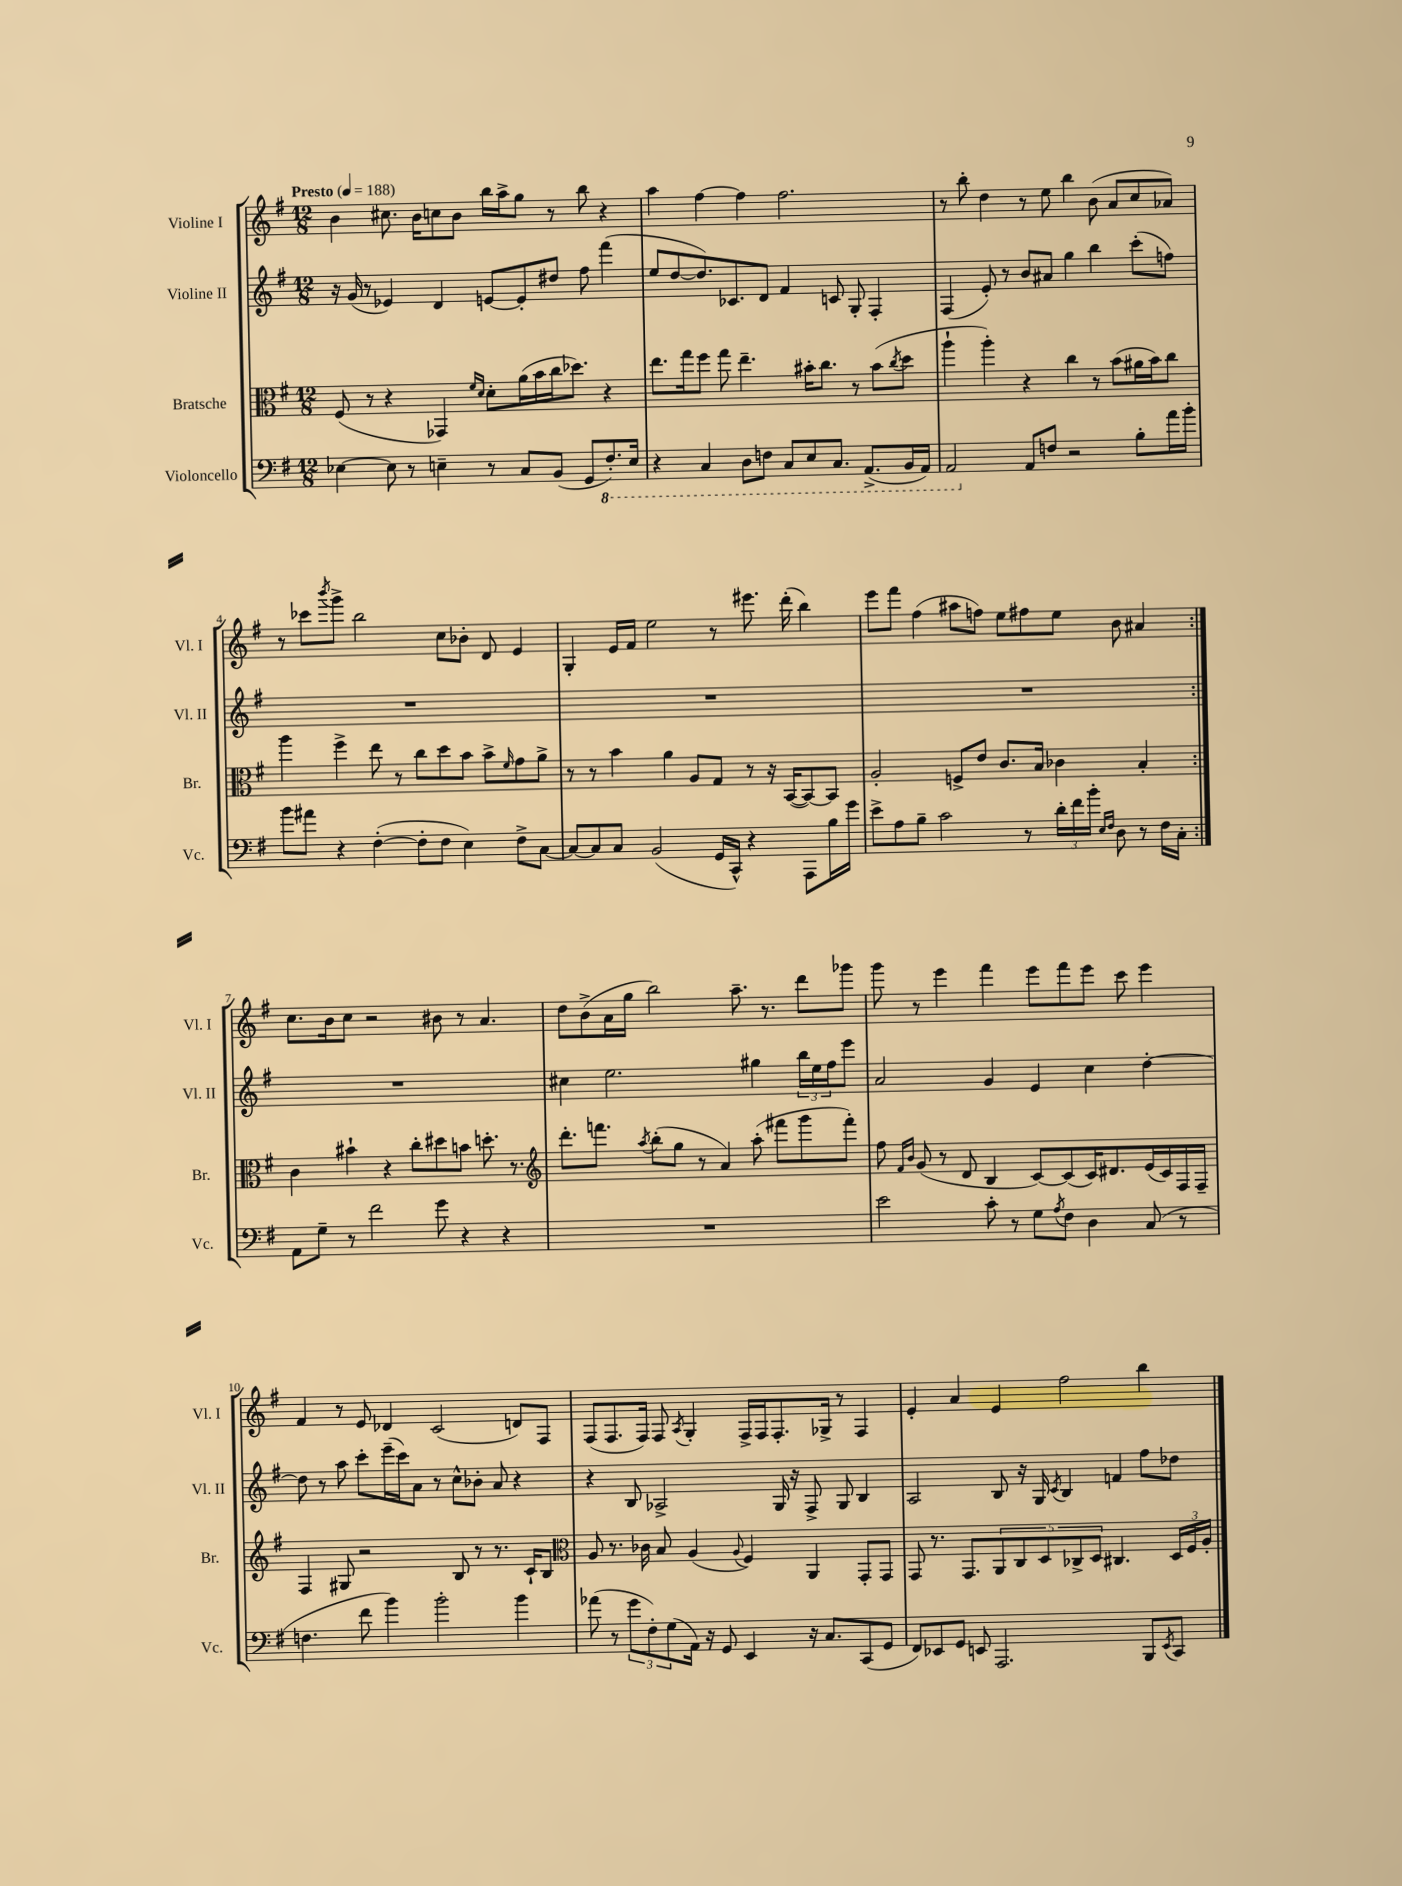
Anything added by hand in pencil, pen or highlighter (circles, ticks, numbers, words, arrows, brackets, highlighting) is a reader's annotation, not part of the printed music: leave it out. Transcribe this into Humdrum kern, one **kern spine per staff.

**kern	**kern	**kern	**kern
*part4	*part3	*part2	*part1
*staff4	*staff3	*staff2	*staff1
*I"Violoncello	*I"Bratsche	*I"Violine II	*I"Violine I
*I'Vc.	*I'Br.	*I'Vl. II	*I'Vl. I
*clefF4	*clefC3	*clefG2	*clefG2
*k[f#]	*k[f#]	*k[f#]	*k[f#]
*M12/8	*M12/8	*M12/8	*M12/8
*MM188	*MM188	*MM188	*MM188
=1	=1	=1	=1
!	!	!	!LO:TX:a:B:t=Presto
[4E-X\	(8F#/	16r	4b\
.	.	(16g/	.
.	8r	8r	.
8E-\]	4r	4e-X/)	8.cc#X\
8r	.	.	.
.	.	.	16b\KL
4En~\	4GG-X/)	4d/	8ccn\
.	.	.	8b\J
.	16qqf#/LL	.	.
.	16qqd/JJ	.	.
8r	8d'\L	[8en/L	16bb\LL
.	.	.	16aa^\J
8C/L	(16a\L	8e'/]	8gg\J
.	16b\	.	.
(8BB/J	16cc\J	8dd#X/J	8r
.	8.dd-X\J)	.	.
8GG/L	.	8ff#\	8bb\
*8ba	*	*	*
8.FF#'/)	4r	(4fff#\	4r
16EE/Jk	.	.	.
=2	=2	=2	=2
4r	8.ee\L	8ee/L	4aa\
.	.	[8dd/	.
.	16gg\k	.	.
4CC/	8ff#\J	8.dd/])	[4ff#\
.	8gg\	.	.
.	.	8.c-X/	.
8DD\L	4.ee~\	.	4ff#\]
8FFn\J	.	8d/J	.
8CC/L	.	4f#/	2.ff#\
8EE/	16b#X'\KL	.	.
.	8.cc\J	.	.
8.CC/J	.	8cn/	.
.	8r	8G'/	.
(8.AAA^/L	.	.	.
.	(8b#\L	4F#'/	.
.	8qcc/	.	.
16BBB/L	8dd\J	.	.
16AAA/JJ)	.	.	.
=3	=3	=3	=3
2AAA/	4aa`\	(4F#/	8r
.	.	.	8bb'\
.	4aa'\)	8e'/)	4dd\
.	.	8r	.
*X8ba	*	*	*
8AA/L	4r	8b/L	8r
8Fn/J	.	8a#X/J	8ee\
2r	4cc\	4gg\	4bb\
.	8r	4bb\	(8b\
.	(8b\L	.	8a/L
8B'\L	16a#X\L	(8ccc'\L	8cc/
.	16b\J)	.	.
16a\L	8cc\J	8ffn\J)	8a-X/J)
16b'\JJ	.	.	.
!!LO:LB:g=z
=4	=4	=4	=4
8b\L	4aa\	1.r	8r
8a#X\J	.	.	8ccc-X\L
.	.	.	8qbbb/
4r	4ff#^\	.	8ggg^\J
.	.	.	2bb\
([4F#'\	8ee\	.	.
.	8r	.	.
8F#'\L]	8cc\L	.	.
8F#\J	8dd\	.	8cc\L
4E\)	8b\J	.	8b-X'\J
.	8b^\L	.	8d/
.	16qqf#/	.	.
8F#^\L	8g\	.	4e/
[8C\J	8a^\J	.	.
=5	=5	=5	=5
8C/L_	8r	1.r	4G'/
8C/]	8r	.	.
8C/J	4b\	.	16e/LL
.	.	.	16f#/JJ
(2BB/	.	.	2ee\
.	4a\	.	.
.	8A/L	.	.
16GG/LL	8G/J	.	8r
16CC^^/JJ)	.	.	.
4r	8r	.	8.eee#X\
.	16r	.	.
.	([16BB/KL	.	(16ddd'\
8AAA\L	8BB/_)	.	4bb\)
16B\L	8BB/J]	.	.
16g\JJ	.	.	.
=6	=6	=6	=6
8e^\L	2A'/	1.r	8eee\L
8A\	.	.	8fff#\J
8B~\J	.	.	(4ff#\
2c\	.	.	.
.	8Fn^/L	.	8aa#X\L
.	8e/J	.	8ffn\J)
.	8.c/L	.	8ee\L
8r	.	.	8ff#X\
.	16B/Jk	.	.
24d'\LL	4c-X\	.	8ee\J
24f#\	.	.	.
24b'\JJ	.	.	.
16qqE/LL	.	.	.
16qqF#/JJ	.	.	.
8D\	.	.	8b\
8r	4B'/	.	4a#X/
16F#\LL	.	.	.
16C'\JJ	.	.	.
!!LO:LB:g=z
=7:|!	=7:|!	=7:|!	=7:|!
8AA\L	4c\	1.r	8.cc\L
8G~\J	.	.	.
.	.	.	16b\k
8r	4b#X`\	.	8cc\J
2f#\	.	.	2r
.	4r	.	.
.	8cc'\L	.	.
8g\	8dd#X\	.	8b#X\
4r	8bn\J	.	8r
.	8.ddn'\	.	4.a/
4r	.	.	.
.	8.r	.	.
=8	=8	=8	=8
*	*clefG2	*	*
1.r	8.ddd'\L	4cc#X\	8dd\L
.	.	.	(8b^\
.	8.fffn\J	.	.
.	.	2.ee\	16a\L
.	.	.	16gg\JJ
.	8qaa/	.	.
.	(8bb'\L	.	2bb\)
.	8gg\J	.	.
.	8r	.	.
.	4a/)	.	.
.	.	.	8.aa~\
.	(8aa'\	4gg#X\	.
.	.	.	8.r
.	8fff#X\L	.	.
.	8ggg\	24bb\LL	8ddd\L
.	.	24ee\	.
.	.	24ff#\J	.
.	8fff#'\J)	8eee\J	8ggg-X\J
=9	=9	=9	=9
2e\	8ff#\	2a/	8ggg\
.	16qqf#/LL	.	.
.	16qqb/JJ	.	.
.	(8g/	.	8r
.	8r	.	4eee\
.	8d/	.	.
8c'\	4B/	4g/	4fff#\
8r	.	.	.
8G\L	[8c/L)	4e/	8eee\L
8qA/	.	.	.
8F#\J	(8c/]	.	8fff#\
4D\	16c/K)	4cc\	8eee\J
.	8.d#X/	.	.
.	.	.	8ccc\
(8C/	(16e/L	[4dd'\	4eee\
.	16c/)	.	.
8r	16F#/	.	.
.	16F#~/JJ	.	.
!!LO:LB:g=z
=10	=10	=10	=10
4.Fn\	4F#/	8dd\]	4f#/
.	.	8r	.
.	8G#X/	8aa\	8r
8f#\	2r	8ccc'\L	8e/
4b\)	.	(16eee~\L	4d-X/
.	.	16ccc\J)	.
.	.	8a\J	.
2b'\	.	8r	(2c/
.	8B/	8cc^^\L	.
.	8r	8b-X'\J	.
.	8.r	8a/	.
4b\	.	4r	8dn/L)
.	16c`/KL	.	.
.	8B/J	.	8F#/J
=11	=11	=11	=11
*	*clefC3	*	*
(8a-X\	8A/	4r	(8F#/L
8r	8.r	.	8.F#/
12g\L	.	8B/	.
.	16c-X\	.	16F#/Jk)
12F#'\)	.	.	.
.	8B/	2A-X^/	8F#/
(12G\	.	.	.
.	.	.	8qA/
16AA\Jk)	(4A/	.	4G'/
16r	.	.	.
8GG/	.	.	.
.	8qqA/	.	.
4EE/	4F#/)	.	16F#^/LL
.	.	.	16F#/J
.	.	16G/	8.F#'/
.	.	16r	.
16r	4AA/	8F#^/	.
8.C/L	.	.	16G-X^/Jk
.	.	8G/	8r
(8CC/	8GG'/L	4B/	4F#/
8GG/J	8GG/J	.	.
=12	=12	=12	=12
8FF#/L)	8GG/	2A/	4e'/
8EE-X/	8.r	.	.
8GG/J	.	.	4a/
.	8.GG/L	.	.
8EEn/	.	.	.
2.AAA/	10AA/	8B/	4e/
.	10C/	.	.
.	.	16r	.
.	.	16G/	.
.	10D/	.	.
.	.	8qc/	.
.	.	4B/	2ff#\
.	10C-X^/	.	.
.	10D/J	.	.
.	4.C#X/	4fn/	.
8BBB/L	.	8ff#\L	4bb\
8qEE/	.	.	.
8CC/J	24D/LL	8dd-X\J	.
.	24F#/	.	.
.	24A'/JJ	.	.
==	==	==	==
*-	*-	*-	*-
